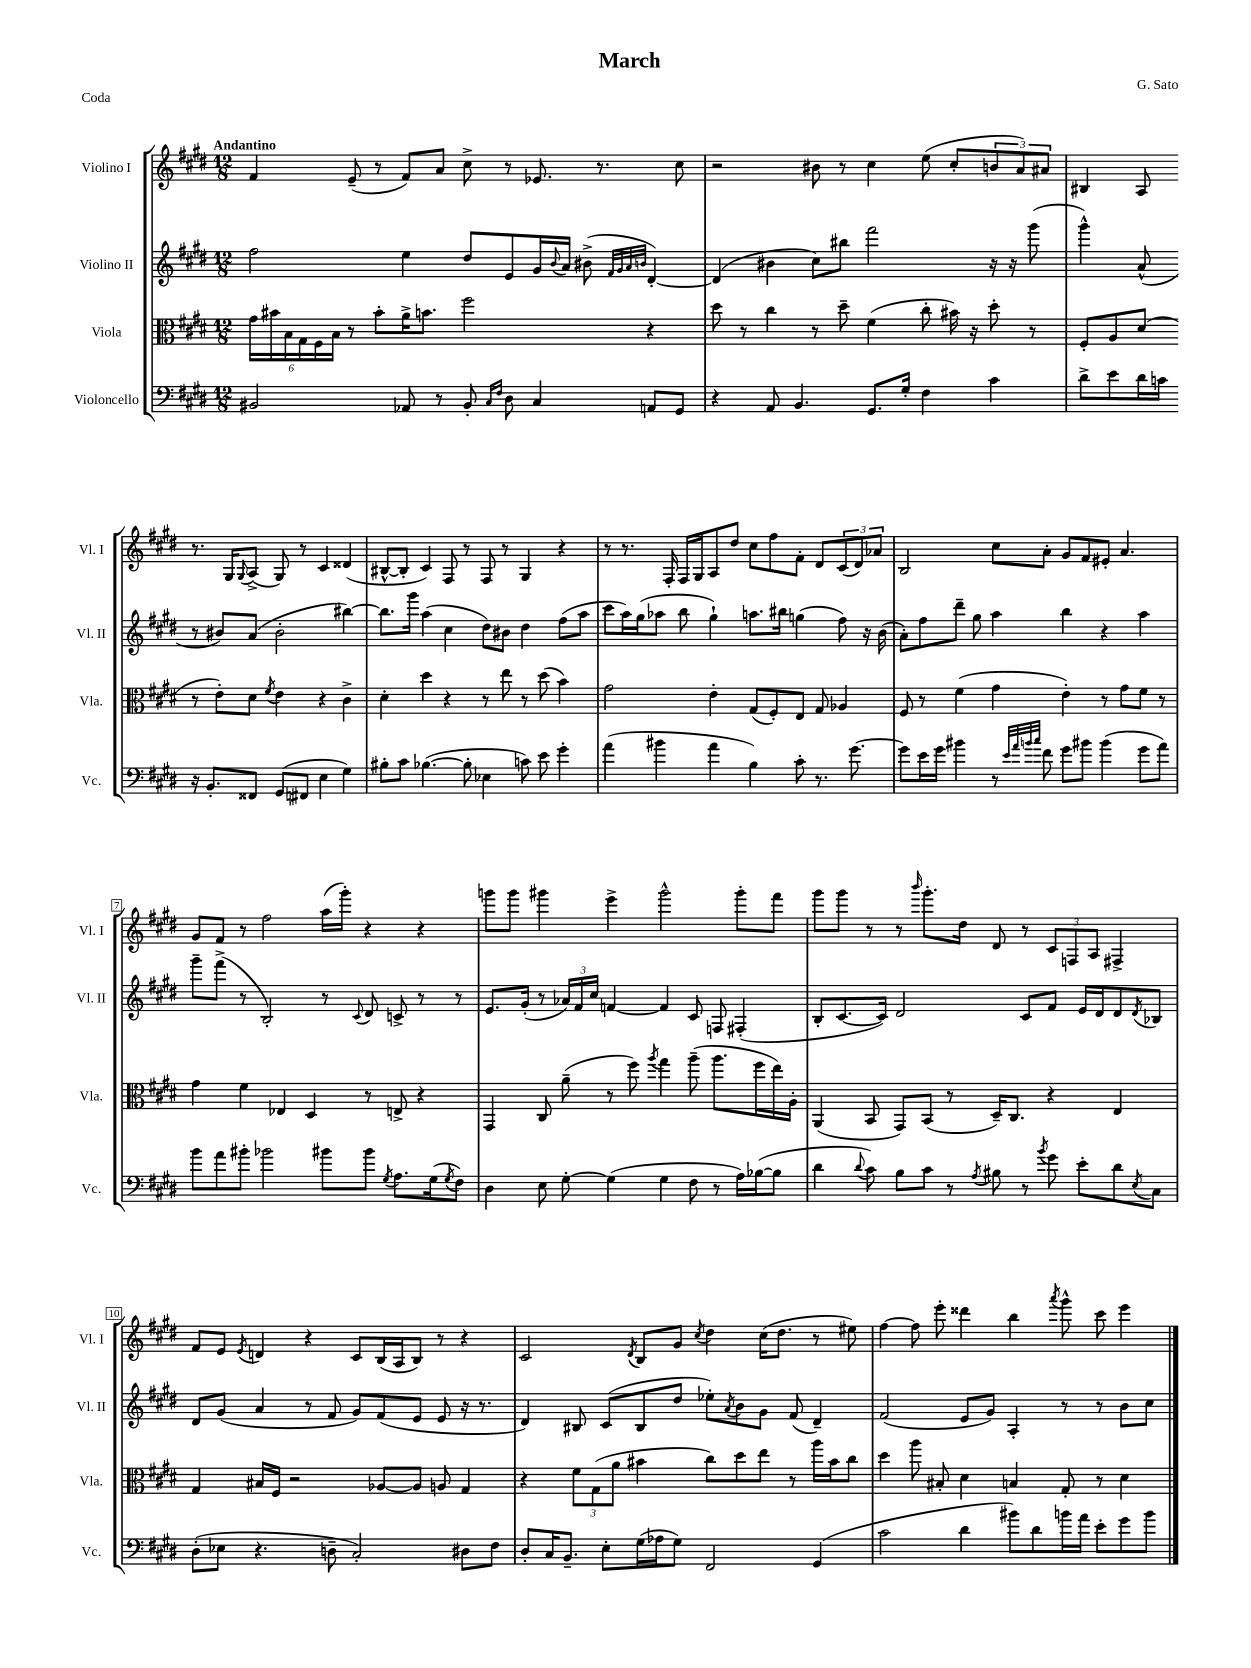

**kern	**kern	**kern	**kern
*staff4	*staff3	*staff2	*staff1
*clefF4	*clefC3	*clefG2	*clefG2
*k[f#c#g#d#]	*k[f#c#g#d#]	*k[f#c#g#d#]	*k[f#c#g#d#]
*M12/8	*M12/8	*M12/8	*M12/8
2BB#	24g#	2ff#	4f#
.	24b#	.	.
.	24B	.	.
.	24G#	.	.
.	24F#	.	.
.	24B	.	.
.	8r	.	(8e~
.	8b#'	.	8r
8AA-	16a^	4ee	8f#)
.	8.b	.	.
8r	.	.	8a
8BB#'	2ff#	8dd#	8cc#^
16qqC#	.	.	.
16qqF#	.	.	.
8D#	.	8e	8r
4C#	.	16g#	8.e-
.	.	8qqb	.
.	.	16a	.
.	.	(8b#^	.
.	.	.	8.r
.	.	32qqf#	.
.	.	32qqg#	.
.	.	32qqa	.
.	.	32qqb	.
8AA	4r	[4d#')	.
8GG#	.	.	8cc#
=	=	=	=
4r	8dd#	(4d#]	2r
.	8r	.	.
8AA	4cc#	4b#	.
4.BB	.	.	.
.	8r	8cc#)	8b#
.	8dd#~	8bb#	8r
8.GG#	(4f#	2fff#	4cc#
16G#'	.	.	.
4F#	8cc#'	.	(8ee
.	16b#)	.	8cc#'
.	16r	.	.
4c#	8dd#'	16r	12b
.	.	16r	.
.	.	.	12a)
.	8r	(8ggg#	.
.	.	.	12a#
=	=	=	=
8d#^	8F#'	4ggg#^^)	4B#
8e	8A	.	.
16d#	(8d#	(8a^^	8A
16c	.	.	.
16r	8r	8r	8.r
8.BB'	.	.	.
.	8e')	8b#)	.
.	.	.	16G#
.	.	.	8qqG#
8FF##	8d#	(8a	(8A^
.	8qf#	.	.
(8GG#	4e	2b#'	8G#)
8FF#	.	.	8r
4E	4r	.	4c#
4G#)	4c#^	[4bb#)	(4d##
=	=	=	=
8B#'	4d#'	8.bb#]	[8B#^^
8c#	.	.	8B#']
.	.	16ggg#	.
([4.B-	4dd#	(4aa	4c#)
.	4r	4cc#	8F#
8B-']	.	.	8r
4E-	8r	8dd#)	8F#
.	8ee	8b#	8r
8c)	8r	4dd#	4G#
8e	(8dd#	.	.
4g#'	4b)	(8ff#	4r
.	.	8aa	.
=	=	=	=
(4a	2g#	8ccc#	8r
.	.	16aa)	8.r
.	.	(16gg#	.
4b#	.	8aa-	.
.	.	.	16F#'
.	.	8bb	16F#
.	.	.	16G#
4a	4e'	4gg#`)	8A
.	.	.	8dd#
4B)	(8G#	8.aa	8cc#
.	8F#')	.	8ff#
.	.	16bb#	.
8c#'	8E	(4gg	8f#'
8.r	8G#	.	8d#
.	4A-	8ff#)	(12c#
[8.g#	.	.	.
.	.	.	12d#)
.	.	16r	.
.	.	.	12a-
.	.	(16b	.
=	=	=	=
8g#]	8F#	8a')	2B
16e	8r	8ff#	.
16g#	.	.	.
4b#	(4f#	8ddd#~	.
.	.	8gg#	.
8r	4g#	4aa	8cc#
32qqe	.	.	.
32qqa	.	.	.
32qqb	.	.	.
32qqcc#	.	.	.
8f#	.	.	8a'
8g#	4e')	4bb	8g#
8b#	.	.	8f#
(4b#	8r	4r	8e#'
.	8g#	.	4.a
8g#	8f#	4aa	.
8a)	8r	.	.
=	=	=	=
8b	4g#	8ggg#~	8g#
8a	.	(8fff#^	8f#
8b#'	4f#	8r	8r
2b-	.	2B')	2ff#
.	4E-	.	.
.	4D#	.	.
8b#	.	8r	(16aa
.	.	.	16ggg#')
.	.	8qqc#	.
8b#	8r	8d#	4r
8qG#	.	.	.
8.A	8E^	8c^	.
.	4r	8r	4r
(16G#	.	.	.
8qG#	.	.	.
8F#)	.	8r	.
=	=	=	=
4D#	4GG#	8.e	8ggg
.	.	.	8ggg
.	.	(16g#'	.
8E	8C#	8r	4ggg#
[8G#'	(8a~	24a-)	.
.	.	24f#	.
.	.	24cc#	.
(4G#]	8r	[4f	4eee^
.	8ff#)	.	.
.	8qaa	.	.
4G#	4gg#	4f]	2ggg#^^
8F#	(8aa~	8c#	.
8r	8.aa	8F	.
16A)	.	(4F#'	8ggg#'
([16B-	16ff#	.	.
8B-]	16ee)	.	8fff#
.	16A'	.	.
=	=	=	=
4d#	(4AA	8B'	8ggg#
.	.	[8.c#	8ggg#
8qqd#	.	.	.
8c#)	8BB	.	8r
.	.	16c#])	.
8B	8GG#)	2d#	8r
.	.	.	16qqbbb
8c#	(8BB	.	8.ggg#'
8r	8r	.	.
.	.	.	16dd#
8qA	.	.	.
8B#	16D#~)	.	8d#
.	8.C#	.	.
8r	.	8c#	8r
8qb	.	.	.
8g#	4r	8f#	12c#
.	.	.	12F
8e'	.	16e	.
.	.	.	12A
.	.	16d#	.
8d#	4E	8d#	4F#^
8qE	.	8qd#	.
8C#	.	8B-	.
=	=	=	=
(8D#'	4G#	8d#	8f#
8E-	.	(8g#	8e
.	.	.	8qe
4.r	16B#	4a	4d
.	16F#	.	.
.	2r	.	.
.	.	8r	4r
8D~	.	8f#	.
2C#')	.	8g#)	8c#
.	[8A-	(8f#	(16B
.	.	.	16A
.	8A-]	8e	8B)
.	8A	8e	8r
8D#	4G#	16r	4r
.	.	8.r	.
8F#	.	.	.
=	=	=	=
8D#'	4r	4d#)	2c#
16C#	.	.	.
8.BB~	.	.	.
.	12f#	8B#	.
.	(12G#	.	.
8E'	.	(8c#	.
.	12a	.	.
.	.	.	8qd#
(16G#	4b#	8B#	8B
16A-	.	.	.
8G#)	.	8dd#	8g#
.	.	.	8qcc#
2FF#	8cc#)	8ee-')	4dd#
.	.	8qa	.
.	8dd#	8b	.
.	8ee	8g#	(16cc#
.	.	.	8.dd#
.	8r	(8f#	.
(4GG#	16aa	4d#~)	8r
.	16b#	.	.
.	8cc#	.	8ee#)
=	=	=	=
2c#	4dd#	(2f#	[4ff#
.	8aa	.	8ff#]
.	8B#'	.	8eee'
4d#	4d#	8e	4ddd##
.	.	8g#)	.
8b#)	4B	4A'	4bb
8d#	.	.	.
.	.	.	8qaaa
16b	8G#'	8r	8ggg#^^
16a	.	.	.
8e'	8r	8r	8ccc#
8g#	4d#	8b	4eee
8b	.	8cc#	.
==	==	==	==
*-	*-	*-	*-
